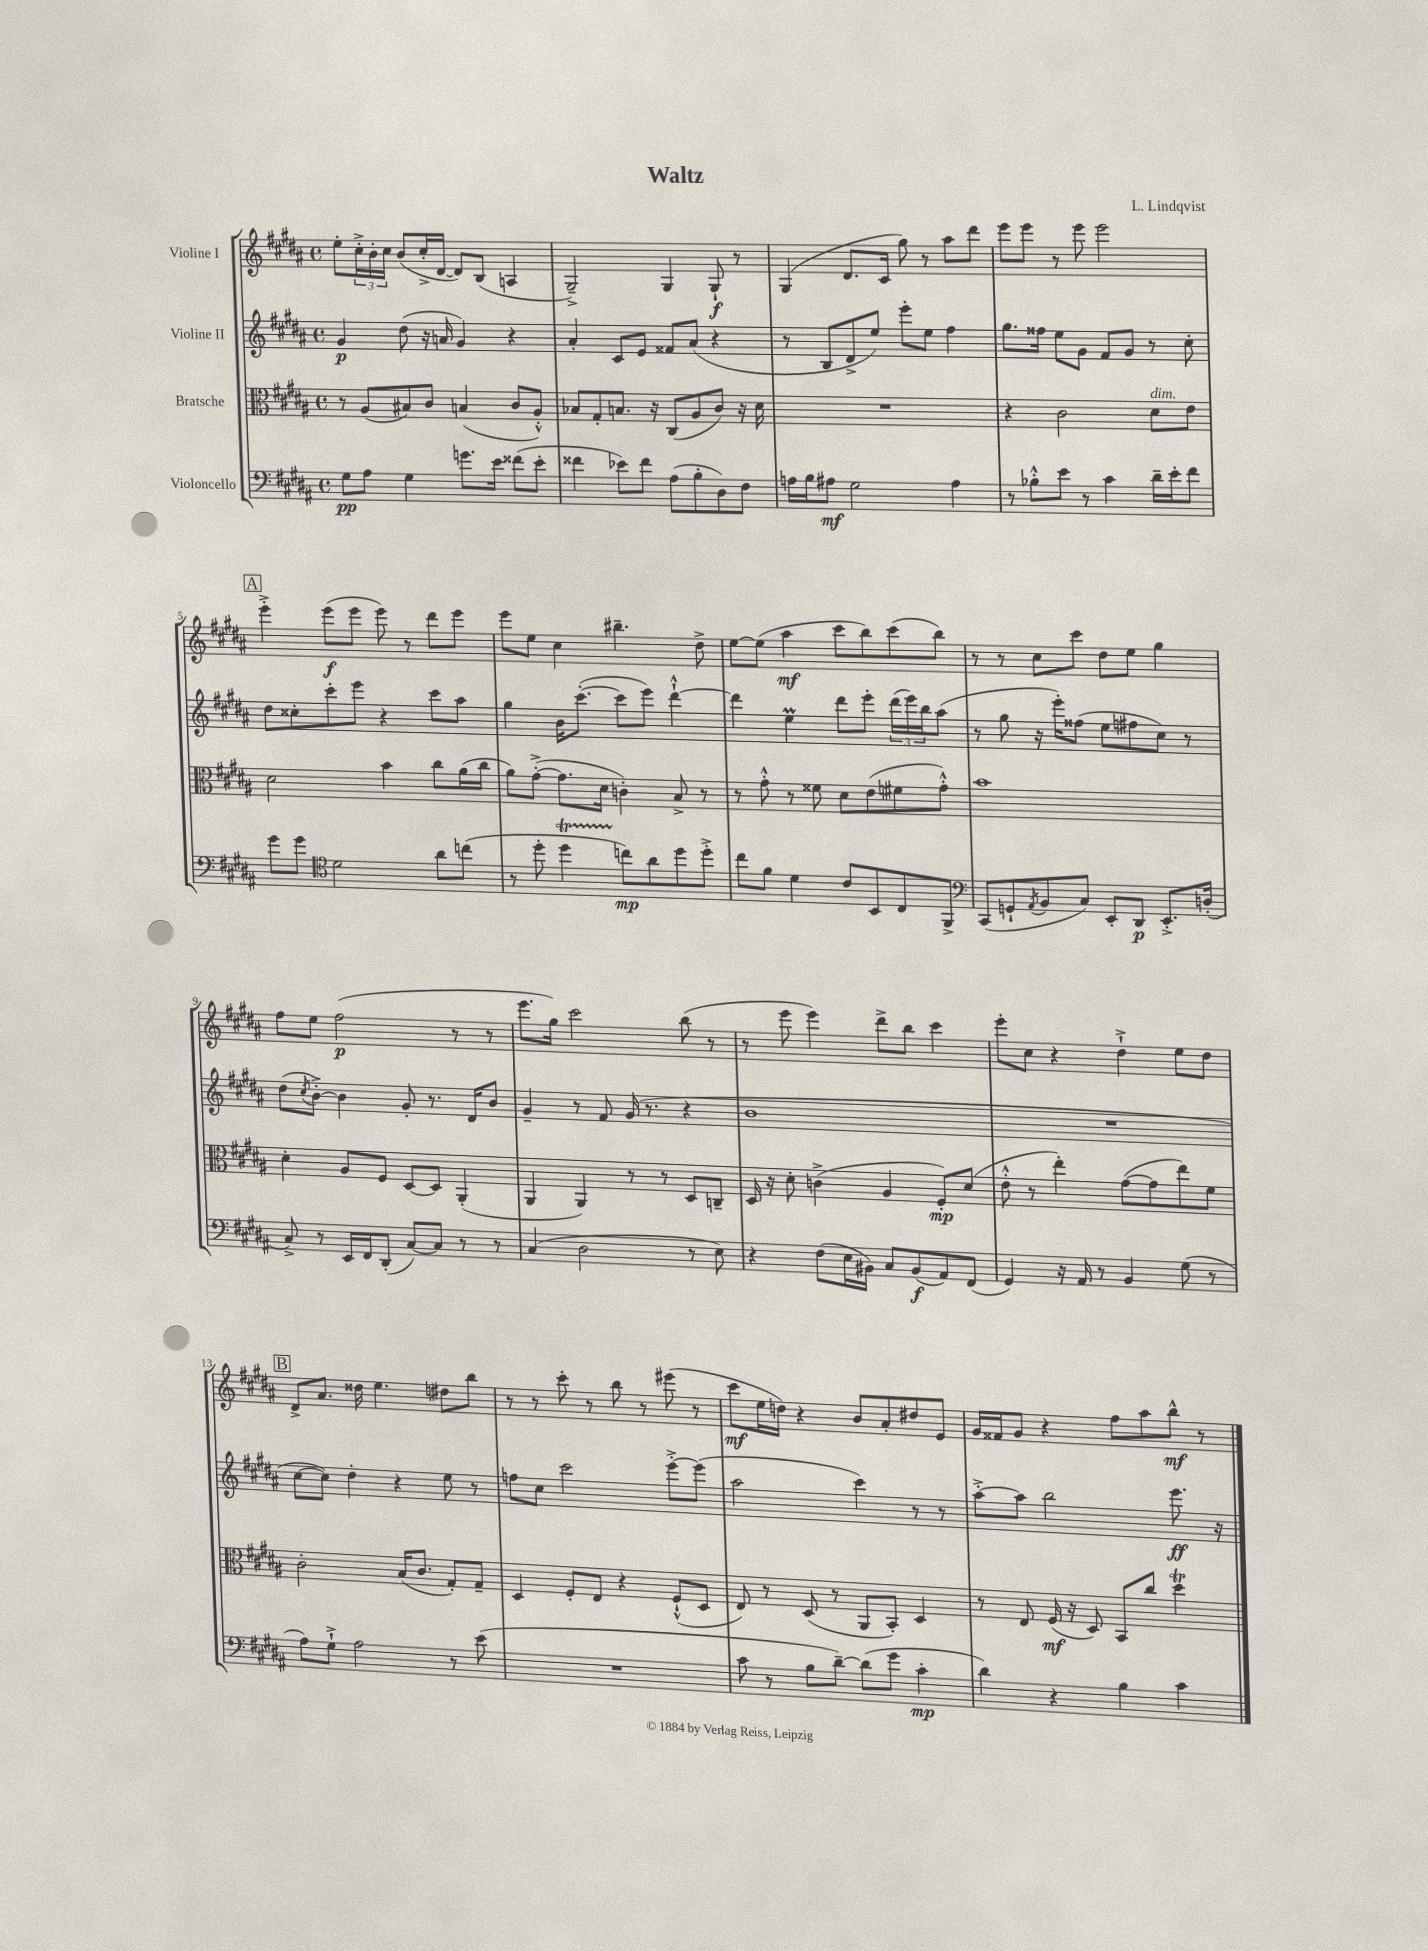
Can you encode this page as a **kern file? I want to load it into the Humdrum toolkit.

**kern	**kern	**kern	**kern
*staff4	*staff3	*staff2	*staff1
*clefF4	*clefC3	*clefG2	*clefG2
*k[f#c#g#d#a#]	*k[f#c#g#d#a#]	*k[f#c#g#d#a#]	*k[f#c#g#d#a#]
*M4/4	*M4/4	*M4/4	*M4/4
*met(c)	*met(c)	*met(c)	*met(c)
8G#	8r	4g#	8ee'
8A#	(8A#	.	24cc#'^
.	.	.	24b'
.	.	.	24cc#
4G#	8B#)	(8dd#	(8b
.	8c#	16r	16cc#'^
.	.	16a	[16d#
8.g	(4B	4g#)	8d#])
.	.	.	(8B
16e	.	.	.
(8f##	8c#	4r	4A
8e'	8A#'^^)	.	.
=	=	=	=
4f##	8B-	4a#'	2G#~^)
.	8G#'	.	.
8e-)	8.B	8c#	.
8f##	.	8e	.
.	16r	.	.
(8A#	(8C#	8f##	4G#
8B'	8A#	(8a#	.
8D#)	8c#)	4r	8G#`
8F#	16r	.	8r
.	16d#	.	.
=	=	=	=
16A	1r	8r	(4G#
16B	.	.	.
8A#	.	8B	.
2G#	.	8d#^	8.d#
.	.	8ee)	.
.	.	.	16c#
.	.	8eee'	8gg#)
.	.	8ee	8r
4A#	.	4ff#	8aa#
.	.	.	8ddd#
=	=	=	=
8r	4r	8.gg#	8eee
8B-'^^	.	.	8eee
.	.	16ff##	.
8e	2c#	8ee	8r
8r	.	8g#	8eee
4c#	.	8f#	2eee
.	.	8g#	.
16d#~	8d#	8r	.
16e'	.	.	.
8f#	8e	8cc#'	.
=	=	=	=
8g#	2d#	8dd#	4eee'^
8g#	.	8cc##'	.
*clefC4	*	*	*
2d#	.	8ccc#'	(8eee
.	.	8eee	8eee
.	4b	4r	8eee)
.	.	.	8r
8a#	8cc#	8ccc#	8ddd#
(8cc	(16a#	8aa#	8eee
.	16cc#	.	.
=	=	=	=
8r	8a#)	4gg#	8eee
8dd#'	([8g#'^	.	8ee
4dd#	8.g#]	16b	4cc#
.	.	([8.ccc#'	.
.	16d#	.	.
8cc)	4c')	8ccc#]	4.bb#~
8a#	.	8eee)	.
8dd#	8B^	[4ddd#`^^	.
8dd#'^	8r	.	8dd#^
=	=	=	=
8cc#	8r	4ddd#]	[8ee
8f#	8g#'^^	.	(8ee]
4d#	8r	4ee	4aa#
.	8f##	.	.
8c#	8d#	8ddd#	8ccc#
8BB	(8e	8eee'	8bb)
8C#	8f#	(24ddd#	(8ccc#
.	.	24eee)	.
.	.	24bb	.
8FF#^	8g#'^^)	(8aa#	8bb)
=	=	=	=
*clefF4	*	*	*
(8CC#	1b	8r	8r
8GG`	.	8gg#	8r
8qAA#	.	.	.
8BB	.	16r	8cc#
.	.	16eee')	.
8C#)	.	(8ff##	8ccc#
8EE'	.	8ee	8dd#
8DD#	.	8ff#	8ee
8.EE'^	.	8cc#)	4gg#
.	.	8r	.
(16D'	.	.	.
=	=	=	=
8C#^)	4d#'	(8dd#	8ff#
.	.	8qcc#	.
8r	.	[8b'^)	8ee
16EE	8A#	4b]	(2ff#
16FF#	.	.	.
(8DD#'	8F#	.	.
[8C#)	[8D#	8g#'	.
8C#]	8D#]	8.r	.
8r	(4AA#'	.	8r
.	.	16d#	.
8r	.	8b	8r
=	=	=	=
(4C#	4AA#	4g#~	8.eee
.	.	.	16gg#)
2D#	4AA#)	8r	2ccc#
.	.	8f#	.
.	8r	(16g#	.
.	.	8.r	.
.	8r	.	.
8r	8D#	4r	(8bb
8E)	8C~	.	8r
=	=	=	=
4r	16D#	1b	8r
.	16r	.	.
.	8d#'	.	8eee
(8F#	(4c^	.	4eee)
16E	.	.	.
16BB#)	.	.	.
8C#	4A#	.	8ddd#^
(8BB#	.	.	8bb
8AA#)	8F#')	.	4ccc#
(8FF#	(8d#	.	.
=	=	=	=
4GG#)	8e'^^	1r	8eee'
.	8r	.	8cc#
16r	4ee')	.	4r
16AA#	.	.	.
8r	.	.	.
4BB	([8g#	.	4dd#`^
.	8g#]	.	.
(8G#	8ee)	.	8ee
8r	8f#	.	8dd#
=	=	=	=
8A#)	2c#'	[8cc#	8d#^
8G#`^	.	8cc#])	8.a#
2A#	.	4dd#'	.
.	.	.	16dd##
.	.	.	4.ee
.	(16B	4r	.
.	8.c#	.	.
8r	8G#')	8ee	8dd#
(8e	8G#~	8r	8bb
=	=	=	=
1r	4D#	8ff	8r
.	.	8cc#	8r
.	8F#'	2ccc#	8ccc#'
.	8E	.	8r
.	4r	.	8bb
.	.	.	8r
.	(8F#`^^	[8eee'^	(8eee#
.	8D#	(8eee]	8r
=	=	=	=
8c#	8E)	2aa#	8ccc#
8r	8r	.	16ee
.	.	.	16dd)
8B	(8D#	.	4r
[8d#~)	8r	.	.
(8d#]	8AA#	4ccc#)	8b
8g#	8BB')	.	8a#'
4c#'	4D#	8r	8dd#
.	.	8r	8e
=	=	=	=
4d#)	8r	[8aa#'^	16g#
.	.	.	16f##
.	8E	8aa#]	8g#
4r	(16F#	2bb	4r
.	16r	.	.
.	8D#)	.	.
4B	8BB	.	8ff#
.	8cc#	.	8aa#
4c#	4dd#	8.eee	8bb^^
.	.	.	8r
.	.	16r	.
==	==	==	==
*-	*-	*-	*-
